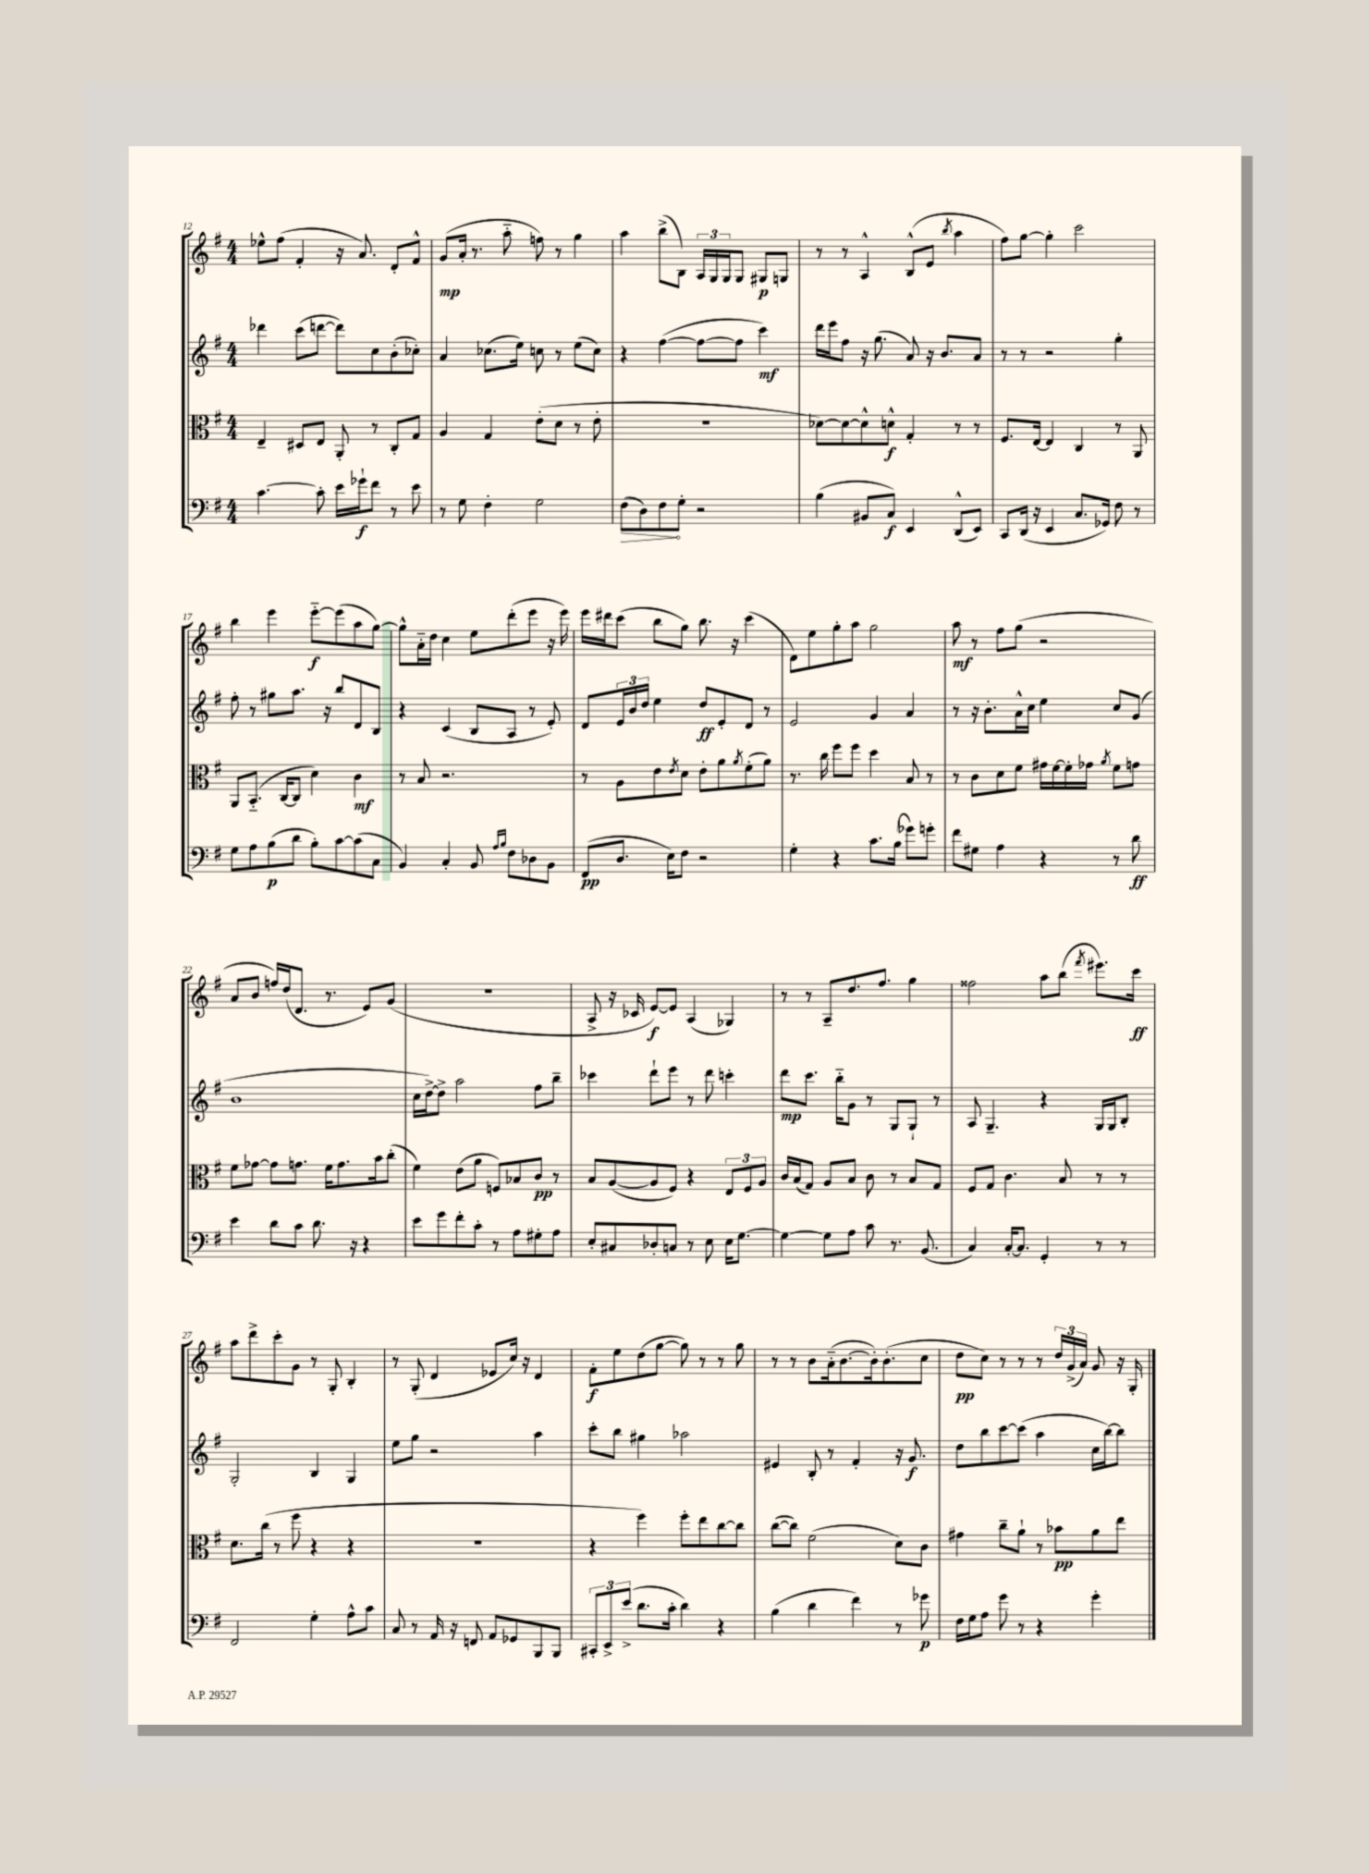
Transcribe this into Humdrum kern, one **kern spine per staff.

**kern	**dynam	**kern	**dynam	**kern	**dynam	**kern	**dynam
*part4	*part4	*part3	*part3	*part2	*part2	*part1	*part1
*staff4	*staff4	*staff3	*staff3	*staff2	*staff2	*staff1	*staff1
*clefF4	*	*clefC3	*	*clefG2	*	*clefG2	*
*k[f#]	*	*k[f#]	*	*k[f#]	*	*k[f#]	*
*M4/4	*	*M4/4	*	*M4/4	*	*M4/4	*
=12	=12	=12	=12	=12	=12	=12	=12
[4.c\	.	4E~/	.	4ddd-X\	.	8ee-X^^\L	.
.	.	.	.	.	.	(8ff#\J	.
.	.	8D#X/L	.	(8ccc\L	.	4f#'/	.
8c'\]	.	8E/J	.	[8dddn\J	.	.	.
16e\LL	.	8AA'/	.	8ddd\L])	.	16r	.
16g-X`\J	f	.	.	.	.	8.a/)	.
8f#\J	.	8r	.	8cc\	.	.	.
8r	.	8C'/L	.	(8b'\	.	8d'/L	.
8e\	.	8G/J	.	8cc-X'\J)	.	8f#^^/J	.
=13	=13	=13	=13	=13	=13	=13	=13
8r	.	4A/	.	4a/	.	(8g/L	mp
8G\	.	.	.	.	.	16a'/Jk	.
.	.	.	.	.	.	8.r	.
4F#'\	.	4G/	.	(8.cc-X\L	.	.	.
.	.	.	.	.	.	8aa\	.
.	.	.	.	16ee\Jk)	.	.	.
2G\	.	(8e'\L	.	8ccn\	.	8ffn\)	.
.	.	8d\J	.	8r	.	8r	.
.	.	8r	.	(8ee\L	.	4gg\	.
.	.	8e'\	.	8cc\J)	.	.	.
=14	=14	=14	=14	=14	=14	=14	=14
!	!LO:HP:b	!	!	!	!	!	!
(8F#\L	>	1r	.	4r	.	4aa\	.
8D\)	.	.	.	.	.	.	.
8F#\	.	.	.	([4ff#\	.	(8bb^\L	.
8G'\J	]	.	.	.	.	8B\J)	.
2r	.	.	.	8ff#\L_	.	24A/LL	.
.	.	.	.	.	.	24G/	.
.	.	.	.	.	.	24G/J	.
.	.	.	.	8ff#\J]	.	8G/J	.
.	.	.	.	4ccc\)	mf	8G#X/L	p
.	.	.	.	.	.	8Gn/J	.
=15	=15	=15	=15	=15	=15	=15	=15
(4B\	.	[8d-X\L)	.	16ddd\LL	.	8r	.
.	.	.	.	16eee\J	.	.	.
.	.	8d-\_	.	8ff#\J	.	8r	.
8BB#X/L	.	8d-^^\]	.	16r	.	4A^^/	.
.	.	.	.	(8.gg\	.	.	.
8C/J)	f	8dn^^\J	f	.	.	.	.
4EE/	.	4G'/	.	8a/)	.	(8B^^/L	.
.	.	.	.	16r	.	8e/J	.
.	.	.	.	8.b/L	.	.	.
.	.	.	.	.	.	8qbb/	.
(8DD^^/L	.	8r	.	.	.	4aa\	.
8EE/J)	.	8r	.	8a/J	.	.	.
=16	=16	=16	=16	=16	=16	=16	=16
8CC/L	.	8.F#/L	.	8r	.	8ff#\L)	.
(16DD/Jk	.	.	.	8r	.	[8gg\J	.
16r	.	[16E/Jk	.	.	.	.	.
4EE/	.	4E/]	.	2r	.	4gg'\]	.
8.C/L	.	4C/	.	.	.	2ccc\	.
16GG-X/Jk)	.	.	.	.	.	.	.
8F#\	.	8r	.	4gg'\	.	.	.
8r	.	8AA/	.	.	.	.	.
!!LO:LB:g=z
=17	=17	=17	=17	=17	=17	=17	=17
8G\L	.	8AA/L	.	8ff#'\	.	4bb\	.
8A\	.	(8.BB/J	.	8r	.	.	.
(8B\	p	.	.	8gg#X\L	.	4eee\	.
.	.	[16C/KL	.	.	.	.	.
8d\J	.	8C/J]	.	8.aa\J	.	.	.
8B'\L)	.	4d\)	.	.	.	[8eee\L	f
.	.	.	.	16r	.	.	.
[8c\	.	.	.	8bb/L	.	(8eee\]	.
(8c\]	.	4c\	mf	8d/	.	8aa\	.
8C\J	.	.	.	8B/J	.	[8gg\J)	.
=18	=18	=18	=18	=18	=18	=18	=18
4BB/)	.	8r	.	4r	.	8gg^^\L]	.
.	.	8B/	.	.	.	16a\L	.
.	.	.	.	.	.	16dd\JJ	.
4C'/	.	2.r	.	(4c/	.	4cc\	.
8BB/	.	.	.	8B/L	.	8ee\L	.
16qqA/LL	.	.	.	.	.	.	.
16qqB/JJ	.	.	.	.	.	.	.
8F#\L	.	.	.	8A/J	.	(8ddd'\	.
8D-X\	.	.	.	8r	.	8eee\J	.
8BB\J	.	.	.	8e'/)	.	16r	.
.	.	.	.	.	.	16eee\)	.
=19	=19	=19	=19	=19	=19	=19	=19
(8FF#/L	pp	8r	.	8d/L	.	16eee\LL	.
.	.	.	.	.	.	16ddd#X\J	.
8.D/J	.	8A\L	.	24e/L	.	(8ccc\J	.
.	.	.	.	24b/	.	.	.
.	.	.	.	24dd/JJ	.	.	.
.	.	8e\	.	4ee\	.	8bb\L	.
16E\KL)	.	.	.	.	.	.	.
.	.	8qe/	.	.	.	.	.
8F#\J	.	8d\J	.	.	.	8gg\J)	.
2r	.	8e'\L	.	8dd/L	ff	8.bb\	.
.	.	8a\	.	8e'/	.	.	.
.	.	.	.	.	.	16r	.
.	.	8qa/	.	.	.	.	.
.	.	(8f#'\	.	8d/J	.	(4ccc\	.
.	.	8a\J)	.	8r	.	.	.
=20	=20	=20	=20	=20	=20	=20	=20
4G'\	.	8.r	.	2e/	.	8d\L)	.
.	.	.	.	.	.	8ee\	.
.	.	16cc\	.	.	.	.	.
4r	.	8ff#\L	.	.	.	8gg'\	.
.	.	8ff#\J	.	.	.	8aa\J	.
8.c\L	.	4dd\	.	4g/	.	2gg\	.
(16B\Jk	.	.	.	.	.	.	.
8g-X\L)	.	8B/	.	4a/	.	.	.
8gn'\J	.	8r	.	.	.	.	.
=21	=21	=21	=21	=21	=21	=21	=21
8f#\L	.	8r	.	8r	.	8aa\	mf
8G#X\J	.	8c\L	.	16r	.	8r	.
.	.	.	.	8.b'\L	.	.	.
4A\	.	8d\	.	.	.	8ff#\L	.
.	.	8f#\J	.	16a^^\L	.	(8gg\J	.
.	.	.	.	16cc\JJ	.	.	.
4r	.	16g#X\LL	.	4ee\	.	2r	.
.	.	[16f#\	.	.	.	.	.
.	.	16f#'\]	.	.	.	.	.
.	.	16g-X\JJ	.	.	.	.	.
.	.	8qa/	.	.	.	.	.
8r	.	8f#\L	.	8cc/L	.	.	.
8d\	ff	8gn\J	.	(8g/J	.	.	.
!!LO:LB:g=z
=22	=22	=22	=22	=22	=22	=22	=22
4e\	.	8f#\L	.	1b	.	8a/L	.
.	.	[8g-X\J	.	.	.	8b/J	.
8d\L	.	8g-\L]	.	.	.	16ffn/LL)	.
.	.	.	.	.	.	(16dd/J	.
8c\J	.	8.gn\J	.	.	.	8.d/J	.
8.d\	.	.	.	.	.	.	.
.	.	16f#\KL	.	.	.	8.r	.
.	.	8.g\	.	.	.	.	.
16r	.	.	.	.	.	.	.
4r	.	.	.	.	.	8e/L)	.
.	.	16b\k	.	.	.	.	.
.	.	(8cc'\J	.	.	.	(8g/J	.
=23	=23	=23	=23	=23	=23	=23	=23
8e\L	.	4f#\)	.	16cc\LL	.	1r	.
.	.	.	.	[16dd^\J)	.	.	.
8g\	.	.	.	8dd^\J]	.	.	.
8f#'\	.	(8e\L	.	2aa\	.	.	.
8c'\J	.	8a\J	.	.	.	.	.
8r	.	8Fn/L)	.	.	.	.	.
8A\L	.	8B-X/	.	.	.	.	.
8G#X'\	.	8c/J	pp	8ff#\L	.	.	.
8A\J	.	8r	.	8bb~\J	.	.	.
=24	=24	=24	=24	=24	=24	=24	=24
8E'/L	.	8B/L	.	4ccc-X\	.	8A^/	.
8C#X/	.	([8A/	.	.	.	16r	.
.	.	.	.	.	.	16c-X/	.
8D-X'/	.	8A/]	.	8ddd`\L	.	[8e/L)	f
8Cn/J	.	8F#/J)	.	8eee\J	.	8e/J]	.
8r	.	4r	.	8r	.	(4A/	.
8E\	.	.	.	8ddd\	.	.	.
16E\KL	.	12E/L	.	4cccn'\	.	4G-X/)	.
[8.G\J	.	.	.	.	.	.	.
.	.	12F#/	.	.	.	.	.
.	.	12A/J	.	.	.	.	.
=25	=25	=25	=25	=25	=25	=25	=25
4G\_	.	16c/LL	.	8ddd\L	mp	8r	.
.	.	(16B/J	.	.	.	.	.
.	.	8G/J)	.	8.ccc\J	.	8r	.
8G\L]	.	8A/L	.	.	.	8A~/L	.
.	.	.	.	16bb\KL	.	.	.
8A\J	.	8B/J	.	8g\J	.	8.dd/	.
8c\	.	8c\	.	8r	.	.	.
.	.	.	.	.	.	8.ff#/J	.
8.r	.	8r	.	8G/L	.	.	.
.	.	8B/L	.	8G`/J	.	4gg\	.
(8.BB/	.	.	.	.	.	.	.
.	.	8G/J	.	8r	.	.	.
=26	=26	=26	=26	=26	=26	=26	=26
4C/)	.	8F#/L	.	8A/	.	2ff##X\	.
.	.	8G/J	.	4.G~/	.	.	.
[16C'/KL	.	4.c\	.	.	.	.	.
8.C/J]	.	.	.	.	.	.	.
4GG'/	.	.	.	4r	.	8aa\L	.
.	.	8B/	.	.	.	(8bb\J	.
.	.	.	.	.	.	8qfff#/	.
8r	.	8r	.	16G/LL	.	8.eee#X\L)	.
.	.	.	.	16G/J	.	.	.
8r	.	8r	.	8B'/J	.	.	.
.	.	.	.	.	.	16ccc\Jk	ff
!!LO:LB:g=z
=27	=27	=27	=27	=27	=27	=27	=27
2FF#/	.	8.d\L	.	2G'/	.	8aa\L	.
.	.	.	.	.	.	8ddd^\	.
.	.	(16cc\Jk	.	.	.	.	.
.	.	8r	.	.	.	8ccc'\	.
.	.	8ff#\	.	.	.	8g\J	.
4G'\	.	4r	.	4B/	.	8r	.
.	.	.	.	.	.	8G'/	.
8A^^\L	.	4r	.	4G/	.	4B'/	.
8c\J	.	.	.	.	.	.	.
=28	=28	=28	=28	=28	=28	=28	=28
8C/	.	1r	.	8ee\L	.	8r	.
8r	.	.	.	8gg\J	.	(8G'/	.
16AA/	.	.	.	2r	.	4d/	.
16r	.	.	.	.	.	.	.
8FFn/	.	.	.	.	.	.	.
8AA/L	.	.	.	.	.	8e-X/L	.
8GG-X/	.	.	.	.	.	16cc/Jk)	.
.	.	.	.	.	.	16r	.
8BBB/	.	.	.	4aa\	.	4d/	.
8BBB/J	.	.	.	.	.	.	.
=29	=29	=29	=29	=29	=29	=29	=29
12CC#X'/L	.	4r	.	8ccc'\L	.	8f#'\L	f
12EE^/	.	.	.	.	.	.	.
.	.	.	.	8bb\J	.	8ee\	.
(12e^/J	.	.	.	.	.	.	.
8.d\L	.	4ff#\)	.	4gg#X\	.	(8dd\	.
.	.	.	.	.	.	[8gg\J	.
16c'\Jk	.	.	.	.	.	.	.
4d\)	.	8ff#'\L	.	2aa-X\	.	8gg\])	.
.	.	8ee\	.	.	.	8r	.
4r	.	[8cc\	.	.	.	8r	.
.	.	8cc\J]	.	.	.	8gg\	.
=30	=30	=30	=30	=30	=30	=30	=30
(4B\	.	([8cc\L	.	4e#X/	.	8r	.
.	.	8cc\J])	.	.	.	8r	.
4d\	.	(2f#\	.	8B'/	.	8b\L	.
.	.	.	.	8r	.	(16a\k	.
.	.	.	.	.	.	[8.b\	.
4f#\)	.	.	.	4f#'/	.	.	.
.	.	.	.	.	.	16b'\k])	.
.	.	.	.	.	.	(8.b'\	.
8r	.	8d\L)	.	16r	.	.	.
.	.	.	.	8.g/	f	.	.
8g-X\	p	8c\J	.	.	.	8cc\J	.
=31	=31	=31	=31	=31	=31	=31	=31
16F#\LL	.	4g#X\	.	8dd\L	.	8dd\L	pp
16G\J	.	.	.	.	.	.	.
8A\J	.	.	.	8bb\	.	8cc\J)	.
8g\	.	8cc~\L	.	[8ccc\	.	8r	.
8r	.	8a`\J	.	(8ccc\J]	.	8r	.
4r	.	8r	.	4aa\	.	8r	.
.	.	8b-X\L	pp	.	.	24dd/LL	.
.	.	.	.	.	.	(24g^/	.
.	.	.	.	.	.	24a/JJ)	.
4g'\	.	8a\	.	16cc\LL	.	8g/	.
.	.	.	.	[16bb\J)	.	.	.
.	.	8ee\J	.	8bb\J]	.	16r	.
.	.	.	.	.	.	16G'/	.
==	==	==	==	==	==	==	==
*-	*-	*-	*-	*-	*-	*-	*-
